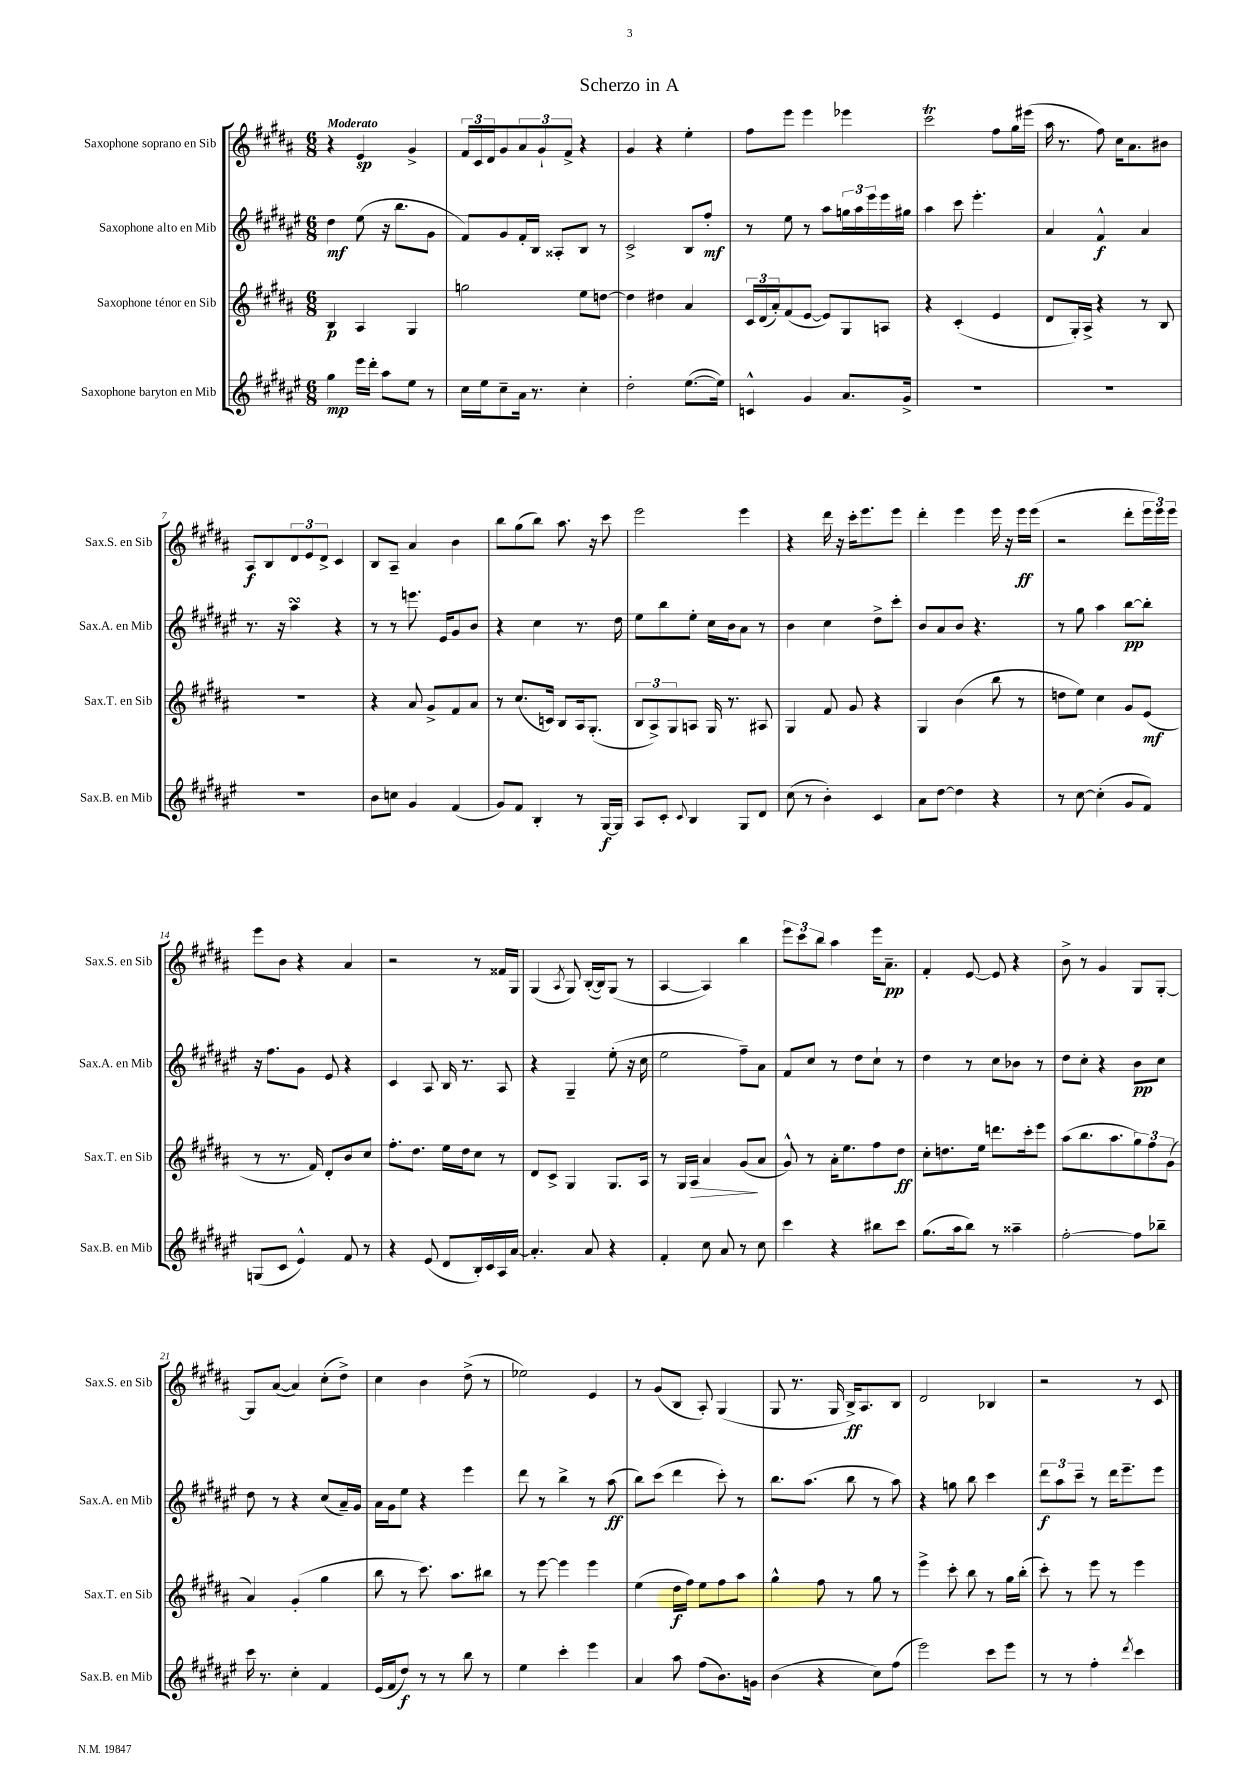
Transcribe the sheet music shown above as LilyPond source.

\header { title = "Scherzo in A" }
<<
\new StaffGroup <<
\new Staff = "s0" \with { instrumentName = "Saxophone soprano en Sib" shortInstrumentName = "Sax.S. en Sib" } {
    \clef treble \key b \major \numericTimeSignature \time 6/8 \tempo "Moderato"
    r4 e'4\sp gis'4-> |
    \tuplet 3/2 { fis'16 cis'16 dis'16 } gis'8 \tuplet 3/2 { ais'8 gis'8-! fis'8-> } r4 |
    gis'4 r4 e''4-. |
    fis''8 e'''8 e'''4 ees'''4 |
    cis'''2\trill fis''8 gis''16 eis'''16( |
    ais''16 r8. fis''8) cis''16 ais'8. bis'8 |
    ais8\f b8 \tuplet 3/2 { dis'8 e'8 dis'8-> } cis'4 |
    b8 ais8-- ais'4 b'4 |
    b''8 gis''8( b''8) ais''8. r16 cis'''8 |
    e'''2 e'''4 |
    r4 dis'''16 r16 cis'''16-. e'''8. e'''8 |
    dis'''4-. e'''4 e'''16 r16 e'''16\ff e'''16( |
    r2 dis'''8-. \tuplet 3/2 { e'''16 e'''16) e'''16 } |
    e'''8 b'8 r4 ais'4 |
    r2 r8 fisis'16 gis16 |
    gis4( \acciaccatura { ais8 } gis8) b16~-.( b16) gis8( r8 |
    ais4~ ais4) b''4 |
    \tuplet 3/2 { e'''8 cis'''8 b''8 } ais''4 e'''16 ais'8.--\pp |
    fis'4-. e'8~ e'8 r4 |
    b'8-> r8 gis'4 gis8 gis8~-. |
    gis8 ais'8~( ais'4) cis''8-.( dis''8->) |
    cis''4 b'4 dis''8->( r8 |
    ees''2) e'4 |
    r8 gis'8( b8 ais8-.) gis4( |
    gis8 r8. gis16 b16->\ff) ais8. b8 |
    dis'2 bes4 |
    r2 r8 cis'8 \bar "|." |
}
\new Staff = "s1" \with { instrumentName = "Saxophone alto en Mib" shortInstrumentName = "Sax.A. en Mib" } {
    \clef treble \key fis \major \numericTimeSignature \time 6/8
    dis''4\mf eis''8( r16 b''8. gis'8 |
    fis'8) gis'8 fis'16-. b16 aisis8-. b8 r8 |
    cis'2-> b8 fis''8-.\mf |
    r8 eis''8 r8 ais''8 \tuplet 3/2 { g''16 ais''16 eis'''16 } eis'''16 gis''16 |
    ais''4 cis'''8 eis'''4.-. |
    ais'4 fis'4-^\f ais'4 |
    r8. r16 ais''4\turn r4 |
    r8 r8 e'''8. eis'16 gis'8 b'8 |
    r4 cis''4 r8. dis''16 |
    eis''8 b''8 eis''8-. cis''16 b'16 ais'8 r8 |
    b'4 cis''4 dis''8-> cis'''8-. |
    b'8 ais'8 b'8 r4. |
    r8 gis''8 ais''4 b''8~\pp b''8-. |
    r16 fis''8. gis'8 eis'8 r4 |
    cis'4 ais8 b16 r8. ais8 |
    r4 gis4-- eis''8-.( r16 cis''16 |
    eis''2 fis''8--) ais'8 |
    fis'8 cis''8 r8 dis''8 cis''8-! r8 |
    dis''4 r8 cis''8 bes'8 r8 |
    dis''8 cis''8-. r4 b'8\pp cis''8 |
    dis''8 r8 r4 cis''8( ais'16--) gis'16 |
    ais'16 gis'16 eis''8 r4 eis'''4 |
    dis'''8 r8 b''4-> r8 ais''8\ff( |
    b''8) cis'''8( dis'''4 cis'''8-.) r8 |
    b''8. ais''8.( b''8 r8 ais''8) |
    r4 g''8 b''8 cis'''4 |
    \tuplet 3/2 { dis'''8\f ais''8 cis'''8-- } r8 dis'''16 eis'''8.-- eis'''8 \bar "|." |
}
\new Staff = "s2" \with { instrumentName = "Saxophone ténor en Sib" shortInstrumentName = "Sax.T. en Sib" } {
    \clef treble \key b \major \numericTimeSignature \time 6/8
    b4\p ais4 gis4 |
    g''2 e''8 d''8~ |
    d''4 dis''4 ais'4 |
    \tuplet 3/2 { cis'16 dis'16( ais'16-.) } fis'8( e'8~ e'8) gis8 a8 |
    r4 cis'4-.( e'4 |
    dis'8 gis16-.) ais16-> r4 r8 b8 |
    R2. |
    r4 ais'8 gis'8-> fis'8 ais'8 |
    r8 cis''8.( c'16) b8 ais16 gis8.-.( |
    \tuplet 3/2 { b8 ais8->) gis8 } a8 gis16 r8. ais8 |
    gis4 fis'8 gis'8 r4 |
    gis4 b'4( b''8 r8 |
    d''8 e''8) cis''4 gis'8 e'8\mf( |
    r8 r8. fis'16) dis'8-. b'8 cis''8 |
    fis''8.-. dis''8. e''16 dis''16 cis''8 r8 |
    dis'8 cis'8-> gis4 gis8. ais16 |
    r8 gis16 ais16\> ais'4 gis'8\!( ais'8 |
    gis'8-^) r8 ais'16-. e''8. fis''8 dis''8\ff |
    cis''8-. d''8. e''16 d'''8. cis'''16-. e'''8 |
    ais''8( b''8. ais''8. \tuplet 3/2 { gis''8) fis''8 gis'8( } |
    ais'4) gis'4-.( gis''4 |
    b''8 r8 cis'''8.) ais''8. bis''8 |
    r8 e'''8~ e'''4 e'''4 |
    e''4( dis''16\f fis''16) e''8 fis''8 ais''8 |
    gis''4-^ fis''8 r8 gis''8 r8 |
    e'''4-> cis'''8-. b''8 r8 gis''16 b''16-.( |
    cis'''8-.) r8 e'''8 r8 e'''4 \bar "|." |
}
\new Staff = "s3" \with { instrumentName = "Saxophone baryton en Mib" shortInstrumentName = "Sax.B. en Mib" } {
    \clef treble \key fis \major \numericTimeSignature \time 6/8
    gis''4\mp eis'''16 dis'''16-. ais''8 eis''8 r8 |
    cis''16 eis''16 cis''8-- ais'16 r8. cis''4-. |
    dis''2-. eis''8.~( eis''16) |
    c'4-^ gis'4 ais'8. gis'16-> |
    R2. |
    R2. |
    R2. |
    b'8 c''8 gis'4 fis'4( |
    gis'8) fis'8 b4-. r8 gis16~\f gis16 |
    ais8 cis'8-. \appoggiatura { cis'8 } b4 gis8 dis'8 |
    cis''8( r8 b'4-.) cis'4 |
    ais'8 dis''8~ dis''4 r4 |
    r8 cis''8~ cis''4-.( gis'8 fis'8) |
    g8( cis'8 eis'4-^) fis'8 r8 |
    r4 eis'8( dis'8 b16-.) cis'16 ais16 ais'16~ |
    ais'4.-. ais'8 r4 |
    fis'4-. cis''8 ais'8 r8 cis''8 |
    cis'''4 r4 bis''8 cis'''8 |
    gis''8.( ais''16 b''8) r8 aisis''4-- |
    fis''2~-. fis''8 bes''8-- |
    cis'''16 r8. cis''4-. fis'4 |
    eis'16( fis'16 dis''8\f) r8 r8 b''8 r8 |
    eis''4 cis'''4-. eis'''4 |
    ais'4 ais''8 fis''8( b'8.) g'16 |
    b'4( r4 cis''8) fis''8( |
    eis'''2) cis'''8 eis'''8 |
    r8 r8 fis''4-. \acciaccatura { dis'''8 } cis'''4 \bar "|." |
}
>>
>>
